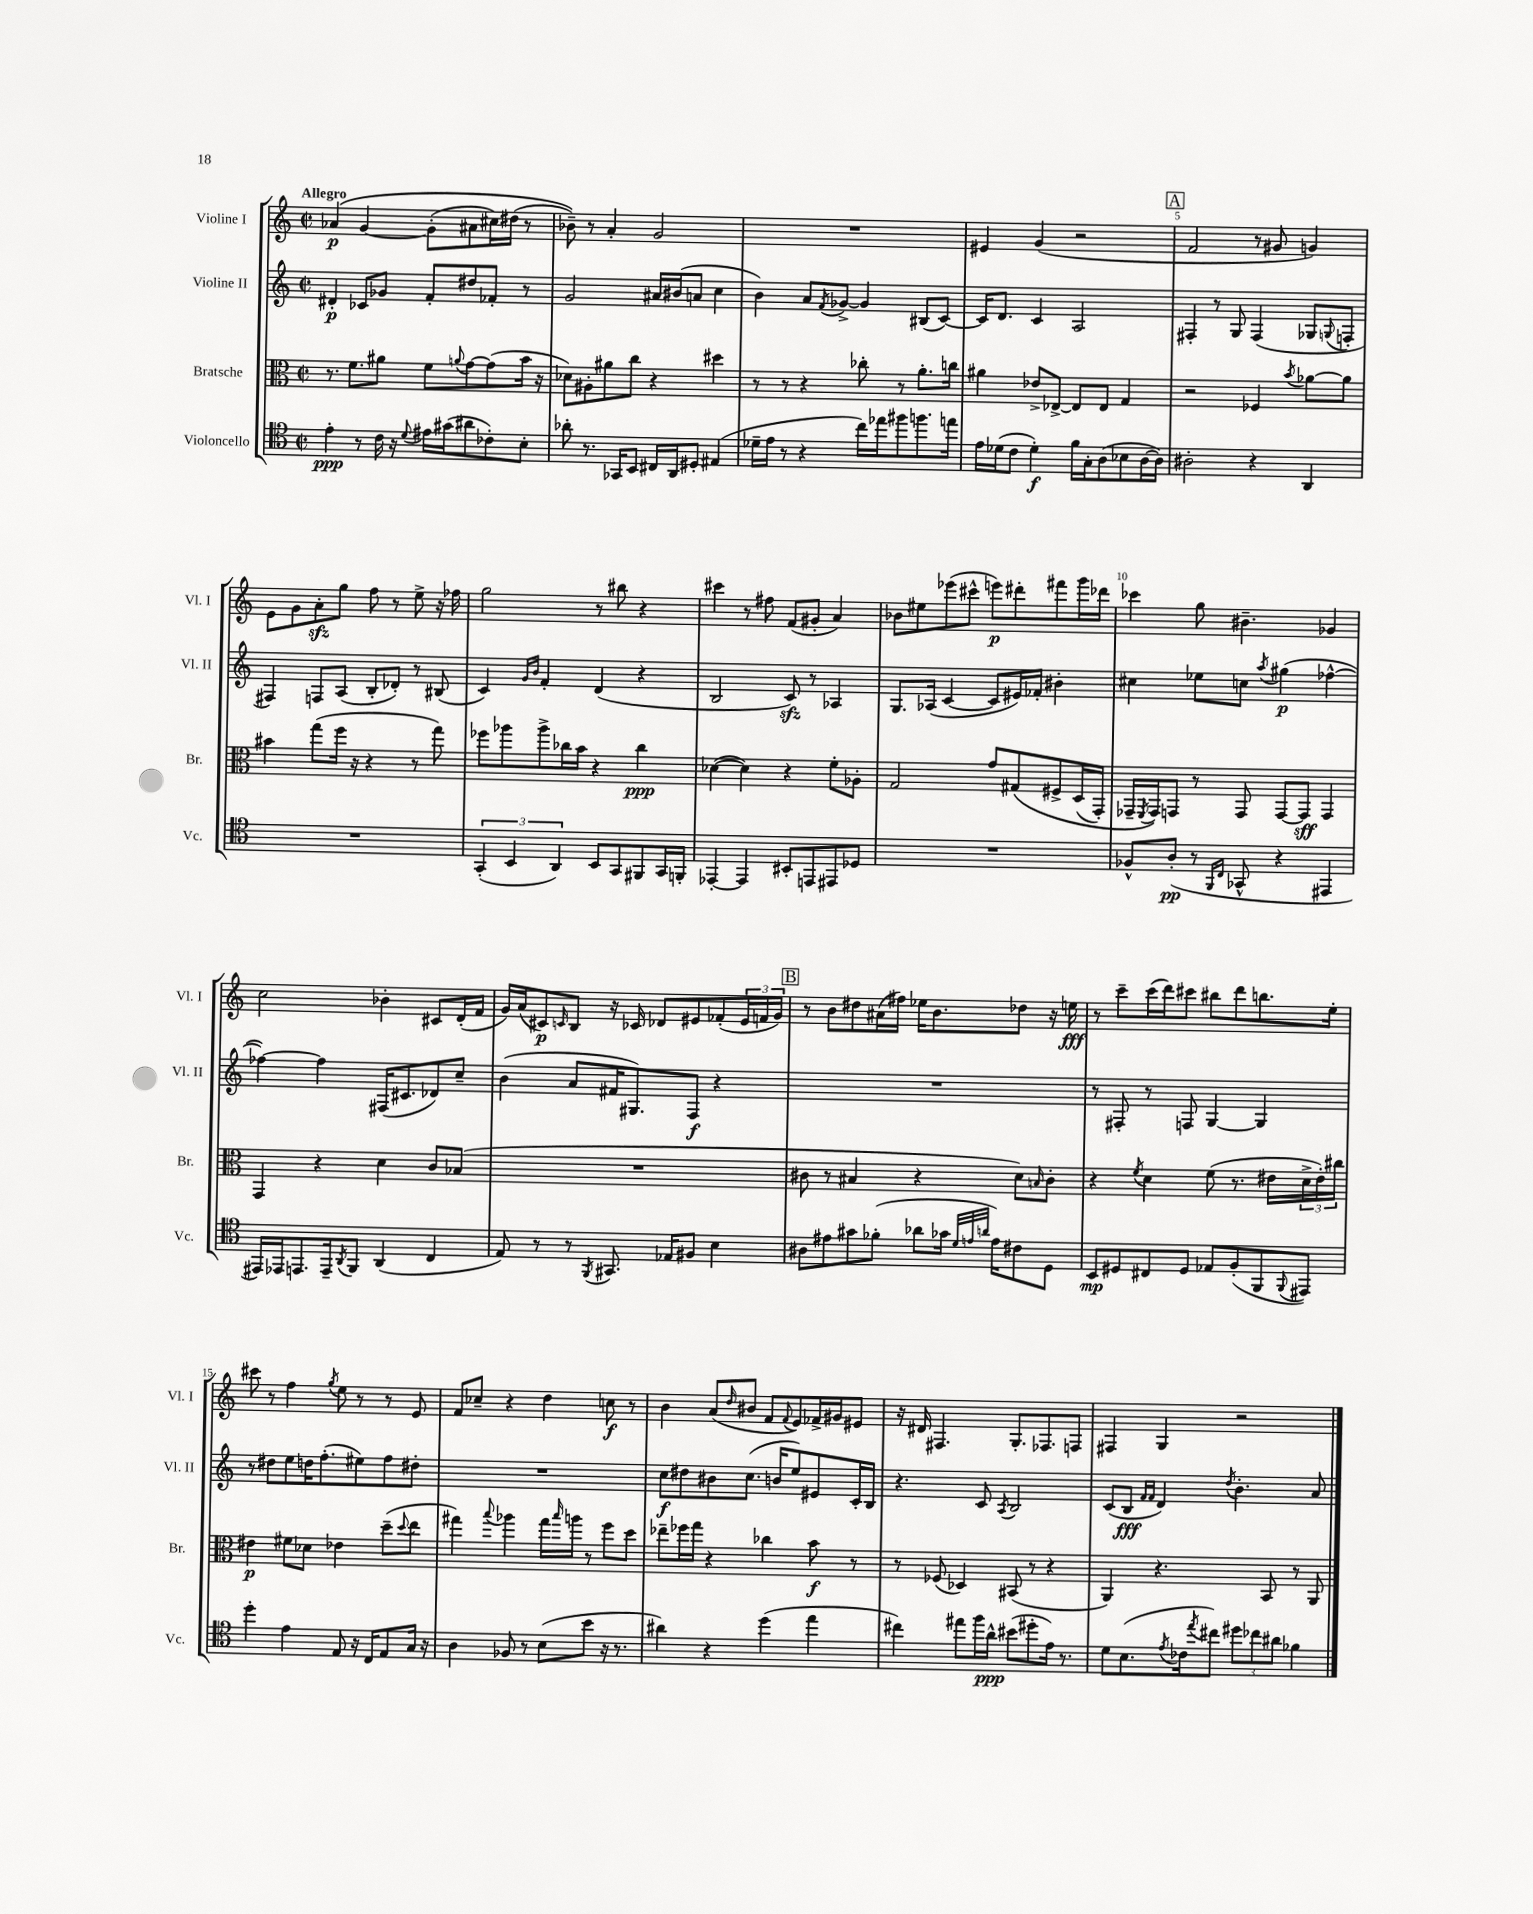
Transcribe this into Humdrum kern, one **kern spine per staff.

**kern	**dynam	**kern	**dynam	**kern	**dynam	**kern	**dynam
*part4	*part4	*part3	*part3	*part2	*part2	*part1	*part1
*staff4	*staff4	*staff3	*staff3	*staff2	*staff2	*staff1	*staff1
*I"Violoncello	*	*I"Bratsche	*	*I"Violine II	*	*I"Violine I	*
*I'Vc.	*	*I'Br.	*	*I'Vl. II	*	*I'Vl. I	*
*clefC4	*	*clefC3	*	*clefG2	*	*clefG2	*
*k[]	*	*k[]	*	*k[]	*	*k[]	*
*M2/2	*	*M2/2	*	*M2/2	*	*M2/2	*
*met(c|)	*	*met(c|)	*	*met(c|)	*	*met(c|)	*
=1	=1	=1	=1	=1	=1	=1	=1
!	!	!	!	!	!	!LO:TX:a:B:t=Allegro	!
4e'\	ppp	8.r	.	4d#X'/	p	(4a-X/	p
.	.	8.f\L	.	.	.	.	.
8r	.	.	.	8c-X/L	.	[4g/	.
16c\	.	8a#X\J	.	8g-X/J	.	.	.
16r	.	.	.	.	.	.	.
8qqd/	.	.	.	.	.	.	.
16e#X\LL	.	8f\L	.	8f'/L	.	(8g'\L]	.
(16g#X\J	.	.	.	.	.	.	.
.	.	8qqan/	.	.	.	.	.
8a#X\	.	[8g\	.	8dd#X/	.	8a#X\	.
8c-X'\)	.	(8g\]	.	8f-X'/J	.	16cc#X\L)	.
.	.	.	.	.	.	(16dd#X\JJ	.
8B'\J	.	16b\Jk	.	8r	.	8r	.
.	.	16r	.	.	.	.	.
=2	=2	=2	=2	=2	=2	=2	=2
8a-X'\	.	8d-X\L)	.	2g/	.	8b-X~\))	.
8.r	.	8A#X'\	.	.	.	8r	.
.	.	8a#X\	.	.	.	4a'/	.
16GG-X/KL	.	.	.	.	.	.	.
8BB/J	.	8cc\J	.	.	.	.	.
16C#X/LL	.	4r	.	16a#X/LL	.	2g/	.
16AA/J	.	.	.	(16b#X/J	.	.	.
8D#X'/J	.	.	.	8an/J	.	.	.
(4E#X/	.	4dd#X\	.	4cc\	.	.	.
=3	=3	=3	=3	=3	=3	=3	=3
16d-X~\LL	.	8r	.	4b\)	.	1r	.
16e\JJ	.	.	.	.	.	.	.
8r	.	8r	.	.	.	.	.
4r	.	4r	.	8a/L	.	.	.
.	.	.	.	8qf/	.	.	.
.	.	.	.	[8g-X^/J	.	.	.
16cc\LL)	.	8cc-X'\	.	4g-/]	.	.	.
16ee-X\J	.	.	.	.	.	.	.
8ff#X\	.	8r	.	.	.	.	.
8.ffn\	.	8.a'\L	.	(8B#X/L	.	.	.
.	.	.	.	[8c/J)	.	.	.
16een\Jk	.	16ccn\Jk	.	.	.	.	.
=4	=4	=4	=4	=4	=4	=4	=4
16e\LL	.	4a#X\	.	16c/KL]	.	4e#X/	.
(16d-X\J	.	.	.	8.d/J	.	.	.
8c\J	.	.	.	.	.	.	.
4d-'\)	f	8e-X^/L	.	4c/	.	(4g/	.
.	.	[8E-X^/J	.	.	.	.	.
16f\LL	.	8E-/L]	.	2A/	.	2r	.
16G'\J	.	.	.	.	.	.	.
(8A\	.	8E-/J	.	.	.	.	.
8B-X\	.	4G/	.	.	.	.	.
[16A\L	.	.	.	.	.	.	.
16A\JJ])	.	.	.	.	.	.	.
!!LO:REH:place=s1:t=A
=5	=5	=5	=5	=5	=5	=5	=5
2A#X'\	.	2r	.	4F#X'/	.	2f/	.
.	.	.	.	8r	.	.	.
.	.	.	.	8G/	.	.	.
4r	.	4F-X/	.	(4F#/	.	8r	.
.	.	.	.	.	.	8g#X/	.
.	.	8qb/	.	.	.	.	.
4AA/	.	[8a-X\L	.	8G-X/L	.	4gn/)	.
.	.	.	.	8qqGn/	.	.	.
.	.	8a-\J]	.	8Fn'/J	.	.	.
!!LO:LB:g=z
=6	=6	=6	=6	=6	=6	=6	=6
1r	.	4b#X\	.	4F#X/)	.	8e\L	.
.	.	.	.	.	.	8g\	.
.	.	(8gg\L	.	8Fn/L	.	8azz'\	.
.	.	16ff\Jk	.	(8A/J	.	8gg\J	.
.	.	16r	.	.	.	.	.
.	.	4r	.	8B'/L	.	8ff\	.
.	.	.	.	8d-X'/J)	.	8r	.
.	.	8r	.	8r	.	8ee^\	.
.	.	8gg\)	.	(8B#X/	.	16r	.
.	.	.	.	.	.	16ff-X\	.
=7	=7	=7	=7	=7	=7	=7	=7
(6GG'/	.	8ff-X\L	.	4c/)	.	2gg\	.
.	.	8aa-X\	.	.	.	.	.
6BB/	.	.	.	.	.	.	.
.	.	.	.	16qqg/LL	.	.	.
.	.	.	.	16qqb/JJ	.	.	.
.	.	8aa-^\	.	4f'/	.	.	.
6AA/)	.	.	.	.	.	.	.
.	.	16cc-X\L	.	.	.	.	.
.	.	16b\JJ	.	.	.	.	.
8BB/L	.	4r	.	(4d/	.	8r	.
8GG/	.	.	.	.	.	8bb#X\	.
8FF#X/	.	4cc-\	ppp	4r	.	4r	.
16GG/L	.	.	.	.	.	.	.
16FFn'/JJ	.	.	.	.	.	.	.
=8	=8	=8	=8	=8	=8	=8	=8
[4EE-X'/	.	([4d-X\	.	2B/	.	4ccc#X\	.
4EE-/]	.	4d-\])	.	.	.	8r	.
.	.	.	.	.	.	8ff#X\	.
8BB#X'/L	.	4r	.	8czz/)	.	(8f/L	.
8EEn/	.	.	.	8r	.	8g#X'/J	.
8EE#X/	.	8f'\L	.	4A-X/	.	4a/)	.
8D-X/J	.	8A-X'\J	.	.	.	.	.
=9	=9	=9	=9	=9	=9	=9	=9
1r	.	2G/	.	8.G/L	.	8b-X\L	.
.	.	.	.	.	.	8ee#X\	.
.	.	.	.	(16A-X/Jk	.	.	.
.	.	.	.	[4c/	.	(8eee-X\	.
.	.	.	.	.	.	8ccc#X^^\J	.
.	.	8g/L	.	8c/L]	.	8eeen\L)	p
.	.	(8G#X/	.	16e#X/L)	.	8ddd#X'\	.
.	.	.	.	16f-X'/JJ	.	.	.
.	.	8F#X^/	.	4b#X'\	.	8fff#X\	.
.	.	(16D/L	.	.	.	16ggg\L	.
.	.	16GG'/JJ)	.	.	.	16ddd-X\JJ	.
=10	=10	=10	=10	=10	=10	=10	=10
8F-X^^/L	.	16GG-X~/LL	.	4cc#X\	.	4ccc-X\	.
.	.	8qFF/	.	.	.	.	.
.	.	16GG-/J)	.	.	.	.	.
(8A'/J	pp	8GGn/J	.	.	.	.	.
8r	.	8r	.	8ee-X\L	.	8gg\	.
16qqFF/LL	.	.	.	.	.	.	.
16qqC/JJ	.	.	.	.	.	.	.
8GG-X^^/	.	8GG/	.	8ccn\J	.	4.b#X~\	.
.	.	.	.	8qaa/	.	.	.
4r	.	[8GG/L	.	(4gg#X\	p	.	.
.	.	8GG/J]	sff	.	.	.	.
4EE#X/	.	4GG/	.	[4ff-X^^\	.	4g-X/	.
!!LO:LB:g=z
=11	=11	=11	=11	=11	=11	=11	=11
16EE#X/LL)	.	4GG/	.	4ff-X\_)	.	2cc\	.
16EE-X/J	.	.	.	.	.	.	.
8.EEn/	.	.	.	.	.	.	.
.	.	4r	.	4ff-\]	.	.	.
16EE~/k	.	.	.	.	.	.	.
8qAA/	.	.	.	.	.	.	.
8FF/J	.	.	.	.	.	.	.
(4AA/	.	4d\	.	(16F#X/KL	.	4b-X'\	.
.	.	.	.	8.c#X/	.	.	.
4C/	.	8c/L	.	8d-X/)	.	8c#X/L	.
.	.	(8B-X/J	.	8cc~/J	.	(16d'/L	.
.	.	.	.	.	.	16f/JJ	.
=12	=12	=12	=12	=12	=12	=12	=12
8E/)	.	1r	.	(4b\	.	16g/LL)	.
.	.	.	.	.	.	(16a/J	.
8r	.	.	.	.	.	8c#X/)	p
.	.	.	.	.	.	16qqcn/	.
8r	.	.	.	8a/L	.	8B/J	.
8qFF/	.	.	.	.	.	.	.
8.GG#X/	.	.	.	16f#X/K	.	16r	.
.	.	.	.	8.G#X/)	.	16c-X/	.
.	.	.	.	.	.	8d-X/L	.
16E-X/KL	.	.	.	.	.	.	.
8F#X/J	.	.	.	8F/J	f	8e#X/	.
4B\	.	.	.	4r	.	(8f-X'/	.
.	.	.	.	.	.	24e#/L	.
.	.	.	.	.	.	24fn/	.
.	.	.	.	.	.	24g/JJ)	.
!!LO:REH:place=s1:t=B
=13	=13	=13	=13	=13	=13	=13	=13
8A#X\L	.	8c#X\	.	1r	.	8r	.
8e#X\	.	8r	.	.	.	8b\L	.
8g#X\	.	4B#X/	.	.	.	8dd#X\	.
(8f-X'\J	.	.	.	.	.	(16a#X\L	.
.	.	.	.	.	.	16ff#X\JJ)	.
8a-X\L	.	4r	.	.	.	16ee-X\KL	.
.	.	.	.	.	.	8.b\	.
16g-X\Jk	.	.	.	.	.	.	.
32qqd/LLL	.	.	.	.	.	.	.
32qqen/	.	.	.	.	.	.	.
32qqan/JJJ	.	.	.	.	.	.	.
16e\KL)	.	.	.	.	.	.	.
8c#X\	.	8d\L)	.	.	.	8dd-X\J	.
.	.	16qqBn/	.	.	.	.	.
8D\J	.	8c#'\J	.	.	.	16r	.
.	.	.	.	.	.	16een\	fff
=14	=14	=14	=14	=14	=14	=14	=14
8BB/L	mp	4r	.	8r	.	8r	.
8D#X/	.	.	.	8F#X'/	.	8ccc~\L	.
.	.	8qf/	.	.	.	.	.
8C#X/	.	4d\	.	8r	.	(16ccc\L	.
.	.	.	.	.	.	16ddd\J)	.
8D#/J	.	.	.	8Fn/	.	8ccc#X\J	.
8E-X/L	.	(8f\	.	[4G/	.	8bb#X\L	.
(8F'/	.	8.r	.	.	.	8ddd\	.
8FF/	.	.	.	4G/]	.	8.bbn\	.
.	.	16e#X\LL	.	.	.	.	.
8qqFF/	.	.	.	.	.	.	.
8EE#X/J)	.	24d^\	.	.	.	.	.
.	.	24e#'\)	.	.	.	.	.
.	.	.	.	.	.	16ee'\Jk	.
.	.	24cc#X\JJ	.	.	.	.	.
!!LO:LB:g=z
=15	=15	=15	=15	=15	=15	=15	=15
4dd'\	.	4e#X\	p	8r	.	8ccc#X\	.
.	.	.	.	8dd#X\L	.	8r	.
4e\	.	8f#X\L	.	8ee\	.	4ff\	.
.	.	8d-X\J	.	16ddn\K	.	.	.
.	.	.	.	(8.ff'\	.	.	.
.	.	.	.	.	.	8qgg/	.
8E/	.	4e-X\	.	.	.	8ee\	.
16r	.	.	.	8ee#X\)	.	8r	.
16C/KL	.	.	.	.	.	.	.
8E/	.	(8dd~\L	.	8ff\	.	8r	.
.	.	8qqdd/	.	.	.	.	.
16G/Jk	.	8ee\J	.	8dd#X'\J	.	8e/	.
16r	.	.	.	.	.	.	.
=16	=16	=16	=16	=16	=16	=16	=16
4A\	.	4gg#X\)	.	1r	.	8f/L	.
.	.	.	.	.	.	8cc-X~/J	.
.	.	8qqbb/	.	.	.	.	.
8F-X/	.	4aa-X\	.	.	.	4r	.
8r	.	.	.	.	.	.	.
(8B\L	.	16gg#\LL	.	.	.	4dd\	.
.	.	16qqbb/	.	.	.	.	.
.	.	16aan\JJ	.	.	.	.	.
8b\J	.	8r	.	.	.	.	.
16r	.	8ff\L	.	.	.	8ccn\	f
8.r	.	.	.	.	.	.	.
.	.	8dd\J	.	.	.	8r	.
=17	=17	=17	=17	=17	=17	=17	=17
4a#X\)	.	8ee-X~\L	.	8cc\L	f	4b\	.
.	.	16ff-X\L	.	8dd#X\	.	.	.
.	.	16gg\JJ	.	.	.	.	.
4r	.	4r	.	8b#X\	.	(8a/L	.
.	.	.	.	.	.	16qqdd/	.
.	.	.	.	(8.cc\J	.	8b#X/J	.
(4dd\	.	4cc-X\	.	.	.	8f/L	.
.	.	.	.	16bn/KL	.	.	.
.	.	.	.	.	.	8qqf/	.
.	.	.	.	8ee/)	.	8e/)	.
4ee\	.	8b\	f	8e#X/	.	16f-X^/L	.
.	.	.	.	.	.	16g#X/J	.
.	.	8r	.	16c'/L	.	8e#X/J	.
.	.	.	.	16B/JJ	.	.	.
=18	=18	=18	=18	=18	=18	=18	=18
4cc#X\)	.	8r	.	4.r	.	16r	.
.	.	.	.	.	.	16d#X/	.
.	.	(8F-X/	.	.	.	4.F#X/	.
8ee#X\L	.	4D-X/)	.	.	.	.	.
16ff\L	.	.	.	8c/	.	.	.
16a^^\JJ	ppp	.	.	.	.	.	.
.	.	.	.	8qA/	.	.	.
(8b#X\L	.	(8BB#X/	.	2B/	.	8.G'/L	.
8dd#X'\	.	8r	.	.	.	.	.
.	.	.	.	.	.	8.F-X/	.
16e\Jk)	.	4r	.	.	.	.	.
8.r	.	.	.	.	.	.	.
.	.	.	.	.	.	8Fn/J	.
=19	=19	=19	=19	=19	=19	=19	=19
8d\L	.	4AA/)	.	(8c/L	.	4F#X/	.
(8.B\	.	.	.	8B/J	fff	.	.
.	.	.	.	16qqf/LL	.	.	.
.	.	.	.	16qqf/JJ	.	.	.
.	.	4.r	.	4d/)	.	4G/	.
8qe/	.	.	.	.	.	.	.
16c-X\k	.	.	.	.	.	.	.
8qee/	.	.	.	.	.	.	.
8cc#X\J)	.	.	.	.	.	.	.
.	.	.	.	8qdd/	.	.	.
12dd#X\L	.	.	.	4.b'\	.	2r	.
12cc-X\	.	.	.	.	.	.	.
.	.	8BB/	.	.	.	.	.
12a#X\J	.	.	.	.	.	.	.
4f-X\	.	8r	.	.	.	.	.
.	.	8AA/	.	8a/	.	.	.
==	==	==	==	==	==	==	==
*-	*-	*-	*-	*-	*-	*-	*-
